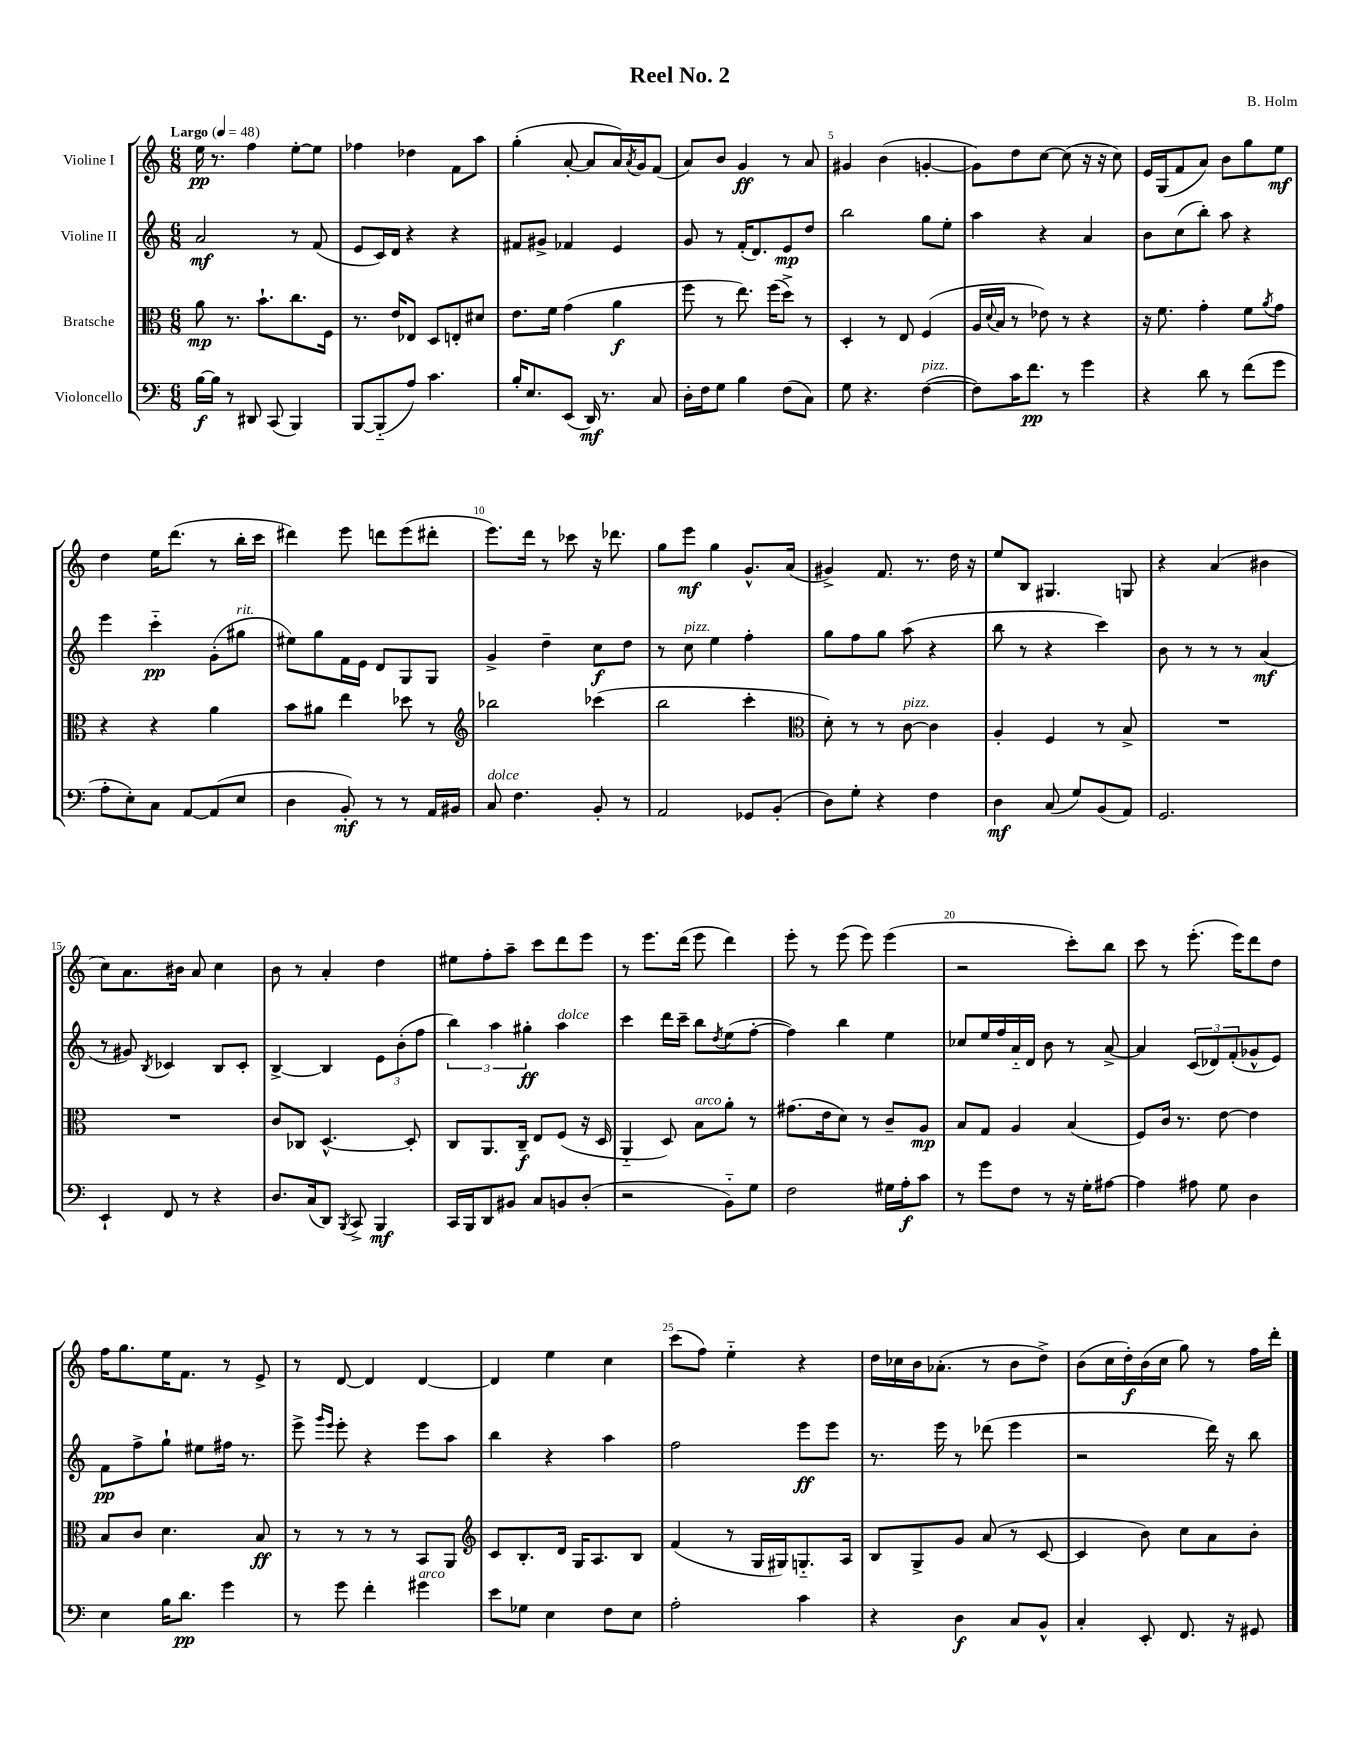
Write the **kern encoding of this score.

**kern	**kern	**kern	**kern
*staff4	*staff3	*staff2	*staff1
*clefF4	*clefC3	*clefG2	*clefG2
*k[]	*k[]	*k[]	*k[]
*M6/8	*M6/8	*M6/8	*M6/8
*MM48	*MM48	*MM48	*MM48
[16B\LL	8a\	2a/	16ee\
16B\]JJ	.	.	8.r
8r	8.r	.	.
8DD#/	.	.	4ff\
.	8.b`\L	.	.
(8CC/	.	.	.
4BBB/)	8.cc\	8r	[8ee'\L
.	.	(8f/	8ee\]J
.	16F\Jk	.	.
=	=	=	=
[8BBB/L	8.r	8e/L	4ff-\
(8BBB'~/]	.	16c/L)	.
.	16e/LK	16d/JJ	.
8A/J)	8E-/J	4r	4dd-\
4.c\	8D/L	.	.
.	8E'/	4r	8f\L
.	8d#/J	.	8aa\J
=	=	=	=
16B'/LK	8.e\L	8f#/L	(4gg'\
8.E/	.	.	.
.	.	8g#^/J	.
.	16f\Jk	.	.
(8EE/J	(4g\	4f-/	[8a'/
16DD/)	.	.	8a/]L
8.r	.	.	.
.	4a\	4e/	16a/L)
.	.	.	8qa/
.	.	.	16g/J
8C/	.	.	(8f/J
=	=	=	=
16D'\LL	8ff\	8g/	8a/L)
16F\J	.	.	.
8G\J	8r	8r	8b/J
4B\	8.ee\)	(16f'/LK	4g/
.	.	8.d/)	.
.	(16ff\LK	.	.
(8F\L	8dd^\J)	8e/	8r
8C\J)	8r	8dd/J	8a/
=	=	=	=
8G\	4D'/	2bb\	4g#/
4.r	.	.	.
.	8r	.	(4b\
.	8E/	.	.
([4F\	(4F/	8gg\L	[4g'/
.	.	8ee'\J	.
=	=	=	=
8F\]L)	16A/LL	4aa\	8g\]L)
.	8qqd/	.	.
.	16B/JJ	.	.
16c\K	8r	.	8dd\
8.f\J	.	.	.
.	8e-\)	4r	[8cc\J
8r	8r	.	(8cc\]
4g\	4r	4a/	16r
.	.	.	16r
.	.	.	8cc\)
=	=	=	=
4r	16r	8b\L	16e/LL
.	8.f\	.	(16G/J
.	.	(8cc\	8f/
8d\	4g'\	8bb'\J)	8a/J)
8r	.	8aa\	8b\L
(8f\L	8f\L	4r	8gg\
.	8qa/	.	.
8g\J	8g\J	.	8ee\J
=	=	=	=
8A'\L	4r	4eee\	4dd\
8E'\)	.	.	.
8C\J	4r	4ccc'~\	16ee\LK
.	.	.	(8.ddd\J
[8AA/L	.	.	.
(8AA/]	4a\	(8g'\L	8r
8E/J	.	8gg#\J	16bb'\LL
.	.	.	16ccc\JJ
=	=	=	=
4D\	8b\L	8ee#\L)	4ddd#\)
.	8a#\J	8gg\	.
8BB'/)	4ee\	16f\L	8eee\
.	.	16e\JJ	.
8r	.	8d/L	8ddd\L
8r	8dd-\	8G/	(8eee\
16AA/LL	8r	8G/J	8ddd#'\J
16BB#/JJ	.	.	.
=	=	=	=
*	*clefG2	*	*
8C/	2bb-\	4g^/	8.eee\L)
4.F\	.	.	.
.	.	.	16ddd\Jk
.	.	4dd~\	8r
.	.	.	8ccc-\
8BB'/	(4ccc-\	8cc\L	16r
.	.	.	8.ddd-\
8r	.	8dd\J	.
=	=	=	=
2AA/	2bb\	8r	8gg\L
.	.	8cc\	8eee\J
.	.	4ee\	4gg\
8GG-/L	4ccc'\	4ff'\	8.g^^/L
(8BB'/J	.	.	.
.	.	.	(16a/Jk
=	=	=	=
*	*clefC3	*	*
8D\L)	8d'\)	8gg\L	4g#^/)
8G'\J	8r	8ff\	.
4r	8r	8gg\J	8.f/
.	[8c\	(8aa\	.
.	.	.	8.r
4F\	4c\]	4r	.
.	.	.	16dd\
.	.	.	16r
=	=	=	=
4D\	4A'/	8bb\	8ee/L
.	.	8r	8B/J
(8C/	4F/	4r	4.G#/
8G/L)	.	.	.
(8BB/	8r	4ccc\)	.
8AA/J)	8B^/	.	8G/
=	=	=	=
2.GG/	2.r	8b\	4r
.	.	8r	.
.	.	8r	(4a/
.	.	8r	.
.	.	(4a/	4b#\
=	=	=	=
4EE`/	2.r	8r	8cc\L)
.	.	8g#/)	8.a\
.	.	8qB/	.
8FF/	.	4c-/	.
.	.	.	16b#\Jk
8r	.	.	8a/
4r	.	8B/L	4cc\
.	.	8c-'/J	.
=	=	=	=
8.D/L	8c/L	[4B^/	8b\
.	8C-/J	.	8r
(16C/k	.	.	.
8DD/J)	[4.D^^/	4B/]	4a'/
8qBBB/	.	.	.
8CC^/	.	.	.
4BBB/	.	12e\L	4dd\
.	.	(12b'\	.
.	8D'/]	.	.
.	.	12ff\J	.
=	=	=	=
16CC/LL	8C/L	6bb\)	8ee#\L
16BBB/J	.	.	.
8DD/	8.AA/	.	8ff'\
.	.	6aa\	.
8BB#/J	.	.	8aa~\J
.	16C~/Jk	.	.
.	.	6gg#'\	.
8C/L	8E/L	.	8ccc\L
8BB/	(8F/J	4aa\	8ddd\
(8D'/J	16r	.	8eee\J
.	16D/	.	.
=	=	=	=
2r	4AA'~/	4ccc\	8r
.	.	.	8.eee\L
.	8D/)	16ddd\LL	.
.	.	16ccc~\JJ	(16ddd\Jk
.	8B\L	8bb\L	8eee\
.	.	8qdd/	.
8BB'~\L)	8a'\J	(8ee\	4ddd\)
8G\J	8r	[8ff'\J	.
=	=	=	=
2F\	(8.g#\L	4ff\])	8eee'\
.	.	.	8r
.	16e\k	.	.
.	8d\J)	4bb\	(8eee\
.	8r	.	8eee\)
16G#\LL	8c~/L	4ee\	(4eee\
16A'\J	.	.	.
8c\J	8A/J	.	.
=	=	=	=
8r	8B/L	8cc-/L	2r
8g\L	8G/J	16ee/L	.
.	.	16ff/	.
8F\J	4A/	16a'~/	.
.	.	16d/JJ	.
8r	.	8b\	.
16r	(4B/	8r	8ccc'\L)
16G'\LK	.	.	.
[8A#\J	.	[8a^/	8bb\J
=	=	=	=
4A#\]	8F/L)	4a/]	8ccc\
.	16c/Jk	.	8r
.	8.r	.	.
8A#\	.	(12c/L	(8.eee'\
.	.	12d-/)	.
8G\	[8e\	.	.
.	.	(12f'/	.
.	.	.	16eee\LK)
4D\	4e\]	8g-^^/	8ddd\
.	.	8e/J)	8dd\J
=	=	=	=
4E\	8B/L	8f\L	16ff\LK
.	.	.	8.gg\
.	8c/J	8ff^\	.
16B\LK	4.d\	8gg`\J	16ee\K
8.d\J	.	.	8.f\J
.	.	8ee#\L	.
4g\	.	16ff#\Jk	8r
.	.	8.r	.
.	8B/	.	8e^/
=	=	=	=
8r	8r	8eee^\	8r
.	.	16qqggg/LL	.
.	.	16qqeee/JJ	.
8g\	8r	8eee'\	[8d/
4f'\	8r	4r	4d/]
.	8r	.	.
4g#\	8BB/L	8eee\L	[4d/
.	8AA/J	8aa\J	.
=	=	=	=
*	*clefG2	*	*
8e\L	8c/L	4bb\	4d/]
8G-\J	8.B'/	.	.
4E\	.	4r	4ee\
.	16d/Jk	.	.
.	16G/LK	.	.
.	8.A/	.	.
8F\L	.	4aa\	4cc\
8E\J	8B/J	.	.
=	=	=	=
2A'\	(4f/	2ff\	(8ccc\L
.	.	.	8ff\J)
.	8r	.	4ee'~\
.	16G/LL	.	.
.	16G#/J)	.	.
4c\	8.G'~/	8eee\L	4r
.	.	8eee\J	.
.	16A/Jk	.	.
=	=	=	=
4r	8B/L	8.r	16dd\LL
.	.	.	16cc-\
.	8G^/	.	16b\J
.	.	16eee\	(8.a-'\J
4D\	8g/J	8r	.
.	(8a/	(8ddd-\	8r
8C/L	8r	4eee\	8b\L
8BB^^/J	[8c/	.	8dd^\J)
=	=	=	=
4C'/	4c/]	2r	(8b\L
.	.	.	16cc\L
.	.	.	16dd'\)
8EE'/	8b\)	.	(16b\
.	.	.	16cc\JJ
8.FF/	8cc\L	.	8gg\)
.	8a\	16ddd\)	8r
16r	.	16r	.
8GG#/	8b'\J	8bb\	16ff\LL
.	.	.	16ddd'\JJ
==	==	==	==
*-	*-	*-	*-
